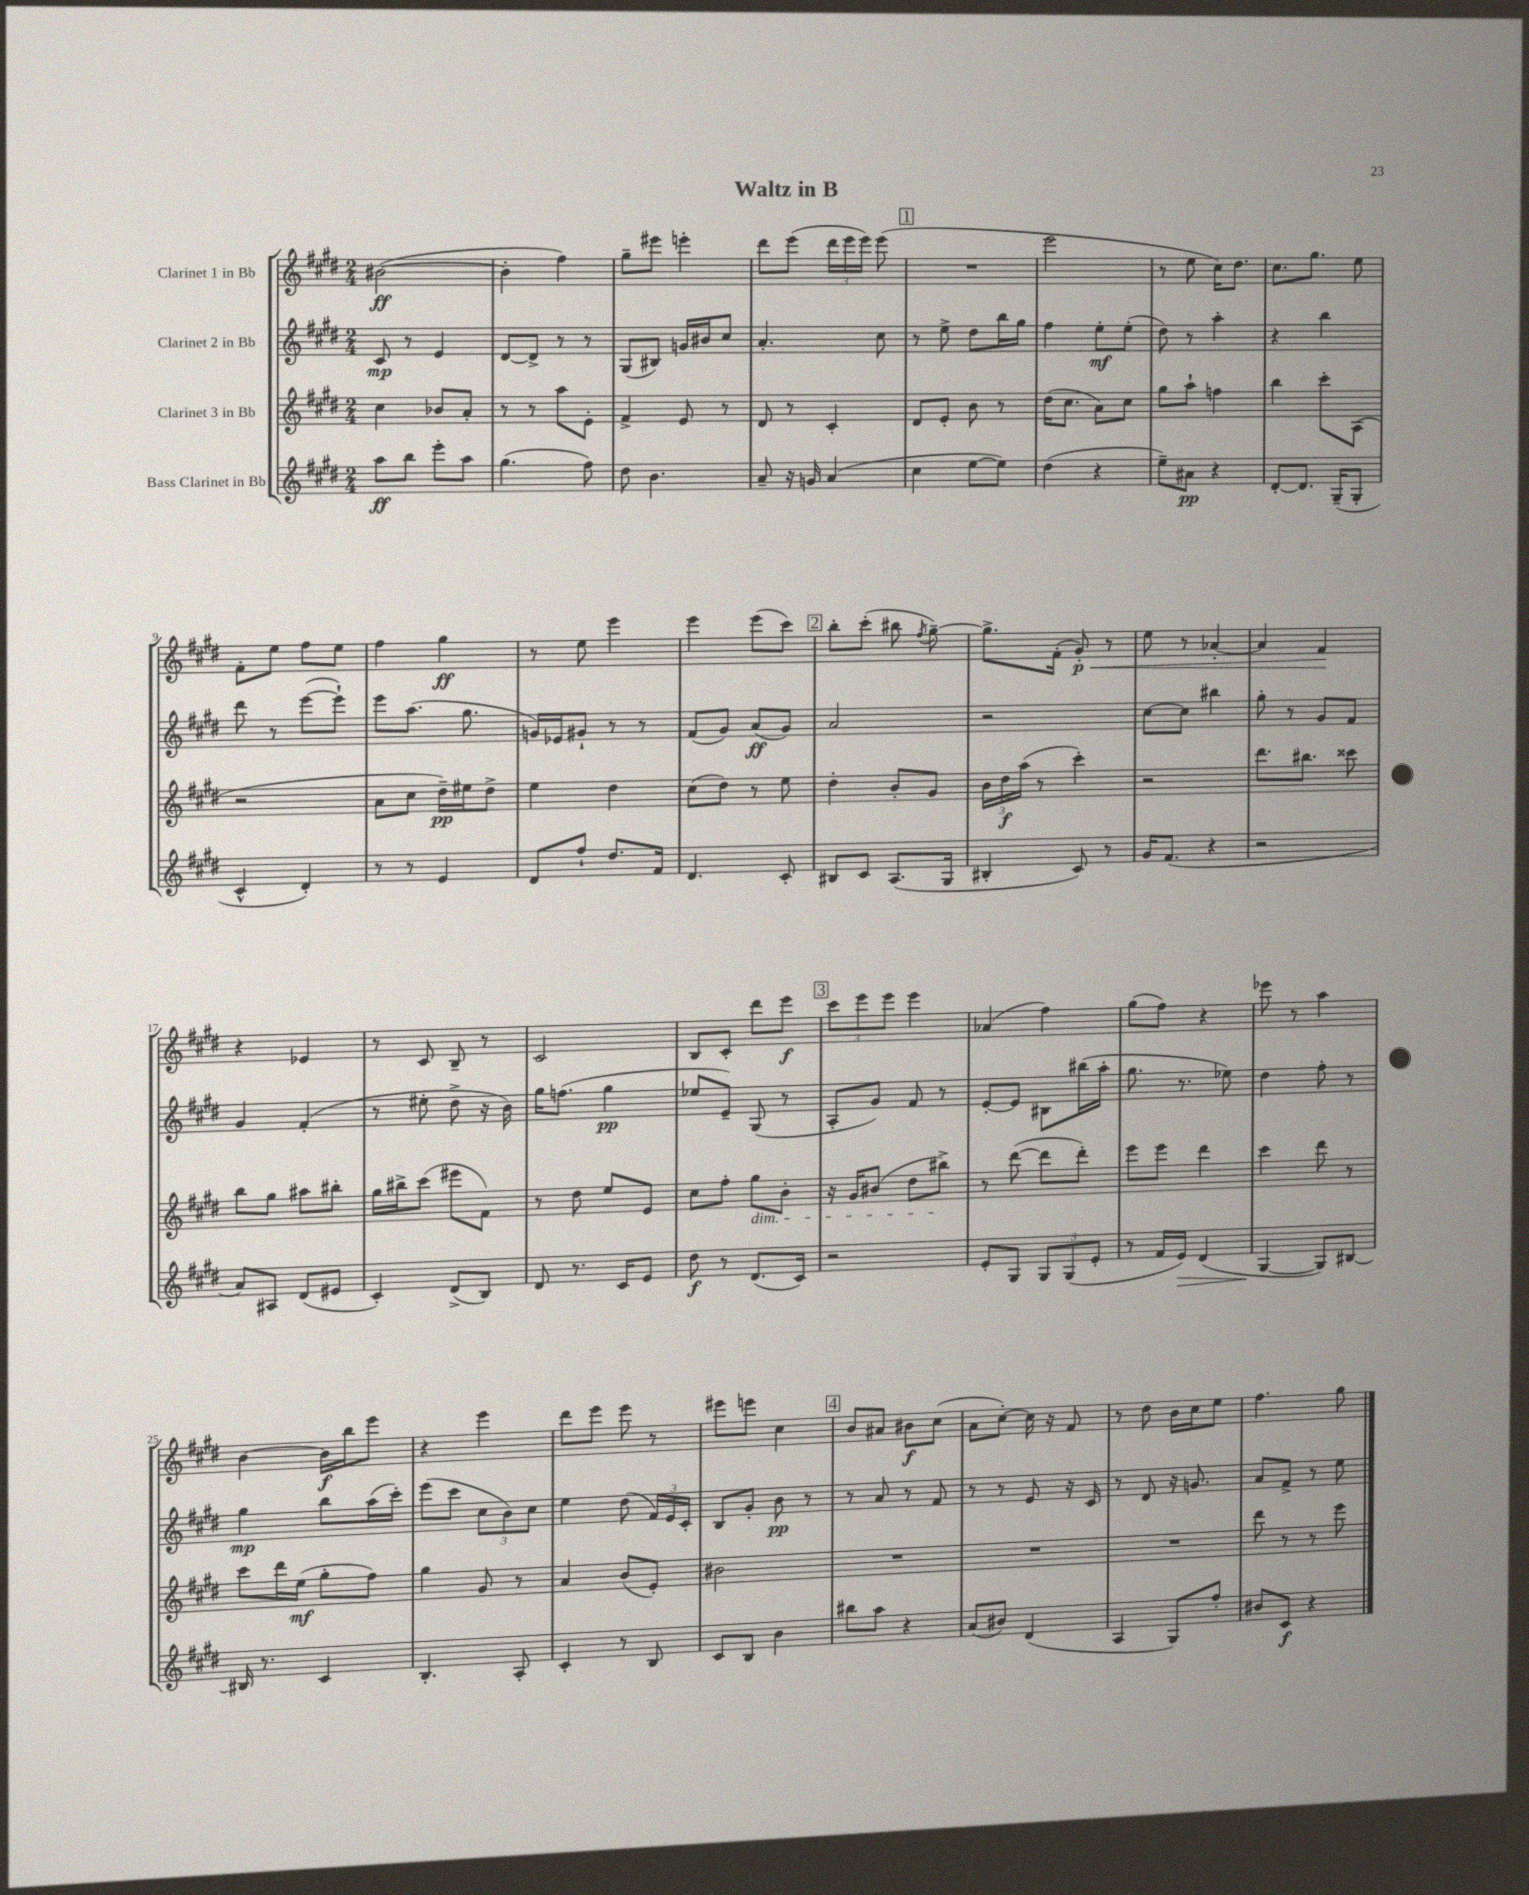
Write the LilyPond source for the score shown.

\header { title = "Waltz in B" }
<<
\new StaffGroup <<
\new Staff = "s0" \with { instrumentName = "Clarinet 1 in Bb" } {
    \clef treble \key e \major \numericTimeSignature \time 2/4
    \autoBeamOff bis'2~\ff( |
    bis'4-. fis''4) |
    gis''8[-- eis'''8] e'''4-. |
    dis'''8[ e'''8]( \tuplet 3/2 { dis'''16[ e'''16 e'''16]) } e'''8( |
    \mark \markup { \box "1" } R2 |
    e'''2 |
    r8 e''8 cis''16[) dis''8.] |
    cis''8.[ gis''8.] e''8 |
    fis'8[-. e''8] fis''8[ e''8] |
    fis''4 gis''4\ff |
    r8 e''8 e'''4 |
    e'''4 e'''8[( cis'''8]) |
    \mark \markup { \box "2" } b''8[-. cis'''8]-.( bis''8 \acciaccatura { fis''8 } gis''8~--) |
    gis''8.[-> fis'16]-.( gis'8-.\p\<) r8 |
    e''8 r8 aes'4~-. |
    aes'4 fis'4\! |
    r4 ees'4 |
    r8 cis'8 b8-- r8 |
    cis'2 |
    b8[ cis'8]-. dis'''8[ e'''8]\f |
    \mark \markup { \box "3" } \tuplet 3/2 { cis'''8[ e'''8 e'''8] } e'''4 |
    aes'4( fis''4) |
    gis''8[( fis''8]) r4 |
    ees'''8 r8 a''4 |
    b'4~ b'16[\f b''16 e'''8] |
    r4 e'''4 |
    dis'''8[ e'''8] e'''8 r8 |
    eis'''8[ e'''8] cis''4 |
    \mark \markup { \box "4" } b'8[ ais'8] bis'8[\f cis''8]( |
    a'8[ cis''8]~-.) cis''16 r16 fis'8 |
    r8 dis''8 b'16[ cis''16 e''8] |
    fis''4. gis''8 \bar "|." |
}
\new Staff = "s1" \with { instrumentName = "Clarinet 2 in Bb" } {
    \clef treble \key e \major \numericTimeSignature \time 2/4
    \autoBeamOff cis'8\mp r8 e'4 |
    dis'8[~ dis'8]-> r8 r8 |
    gis8[( bis8]) g'16[ bis'16 cis''8] |
    a'4.-. cis''8 |
    \mark \markup { \box "1" } r8 e''8-> dis''8[ b''16 gis''16] |
    fis''4 e''8[-.\mf e''8]-.( |
    dis''8) r8 a''4-. |
    r4 b''4 |
    dis'''8 r8 e'''8[~( e'''8]-!) |
    e'''8[ a''8.]( gis''8. |
    g'16[) ees'16 gis'8]-! r8 r8 |
    fis'8[( gis'8]) a'8[\ff( gis'8]) |
    \mark \markup { \box "2" } a'2 |
    r2 |
    cis''8[~ cis''8] bis''4 |
    gis''8-. r8 gis'8[ fis'8] |
    gis'4 fis'4-.( |
    r8 eis''8-. dis''8-> r16 b'16) |
    gis''16[ f''8.]( gis''4\pp |
    ees''8[ e'8]--) gis8( r8 |
    \mark \markup { \box "3" } a8[-. gis'8]) fis'8 r8 |
    e'8[~-. e'8] bis8[ bis''16( a''16]-. |
    gis''8. r8. ees''8) |
    dis''4 fis''8-. r8 |
    gis''4\mp b''8[ a''16( cis'''16]-.) |
    e'''8[( cis'''8] \tuplet 3/2 { cis''8[ b'8) cis''8] } |
    e''4 dis''8( \tuplet 3/2 { fis'16[) e'16 cis'16]-. } |
    b8[ gis'8]-. b'8\pp r8 |
    \mark \markup { \box "4" } r8 a'8 r8 fis'8 |
    r8 r8 e'8 r16 cis'16 |
    r8 dis'8 r16 g'8. |
    a'8[ fis'8]-> r8 e''8 \bar "|." |
}
\new Staff = "s2" \with { instrumentName = "Clarinet 3 in Bb" } {
    \clef treble \key e \major \numericTimeSignature \time 2/4
    \autoBeamOff cis''4 bes'8[ a'8]-. |
    r8 r8 a''8[ e'8]-. |
    fis'4-> e'8 r8 |
    dis'8 r8 cis'4-. |
    \mark \markup { \box "1" } dis'8[ e'8]-. b'8 r8 |
    dis''16[( cis''8.] a'8[) cis''8] |
    gis''8[ a''8]-! f''4 |
    b''4 cis'''8[-. a8]( |
    r2 |
    a'8[ cis''8] dis''16[--\pp) eis''16 dis''8]-> |
    e''4 dis''4 |
    cis''8[( dis''8]) r8 e''8 |
    \mark \markup { \box "2" } dis''4-. b'8[-. gis'8] |
    \tuplet 3/2 { b'16[ dis''16\f a''16]( } r8 cis'''4-.) |
    r2 |
    dis'''8.[ bis''8.] cisis'''8 |
    b''8[ gis''8] ais''8[ bis''8]-. |
    gis''16[ bis''16-> cis'''8]( eis'''8[ fis'8]) |
    r8 dis''8 e''8[ e'8] |
    cis''8[ fis''8]-. gis''8[\dim b'8]-. |
    \mark \markup { \box "3" } r16 gis'16[ bis'8]( dis''8[ bis''8]->\!) |
    r8 dis'''8~( dis'''8[ dis'''8]-.) |
    e'''8[ e'''8] dis'''4 |
    cis'''4 dis'''8 r8 |
    cis'''8[ dis'''16 e''16]\mf( gis''8[-. fis''8]) |
    gis''4 gis'8 r8 |
    a'4 b'8[( e'8]-.) |
    bis'2 |
    \mark \markup { \box "4" } R2 |
    R2 |
    R2 |
    dis'''8 r8 r8 e'''8 \bar "|." |
}
\new Staff = "s3" \with { instrumentName = "Bass Clarinet in Bb" } {
    \clef treble \key e \major \numericTimeSignature \time 2/4
    \autoBeamOff a''8[\ff b''8] e'''8[-. a''8] |
    gis''4.( fis''8) |
    dis''8 b'4. |
    a'8-- r16 g'16 a'4( |
    \mark \markup { \box "1" } cis''4 e''8[~ e''8]) |
    dis''4( r4 |
    e''8[--) ais'8]\pp r4 |
    dis'8[~-. dis'8.] gis16[--( gis8]-. |
    cis'4-^ dis'4-.) |
    r8 r8 e'4 |
    dis'8[ fis''8]-! dis''8.[ fis'16] |
    dis'4. cis'8-. |
    \mark \markup { \box "2" } bis8[ cis'8] a8.[( gis16] |
    bis4-. cis'8) r8 |
    gis'16[ fis'8.]( r4 |
    r2 |
    a'8[) ais8] dis'8[( eis'8] |
    cis'4-.) dis'8[->( b8]) |
    dis'8 r8. cis'16[ e'8] |
    dis''8\f r8 dis'8.[( cis'16]) |
    \mark \markup { \box "3" } r2 |
    e'8[-. gis8] \tuplet 3/2 { gis8[ gis8( e'8]-. } |
    r8 fis'16[ e'16]\>) dis'4( |
    gis4~\! gis8[) bis8]~ |
    bis16 r8. cis'4 |
    b4.-. a8-. |
    cis'4-. r8 b8 |
    cis'8[ b8] b'4 |
    \mark \markup { \box "4" } bis''8[ a''8] r4 |
    a'8[( bis'8]) dis'4( |
    a4 gis8[) fis''8]-. |
    bis'8[ cis'8]\f r4 \bar "|." |
}
>>
>>
